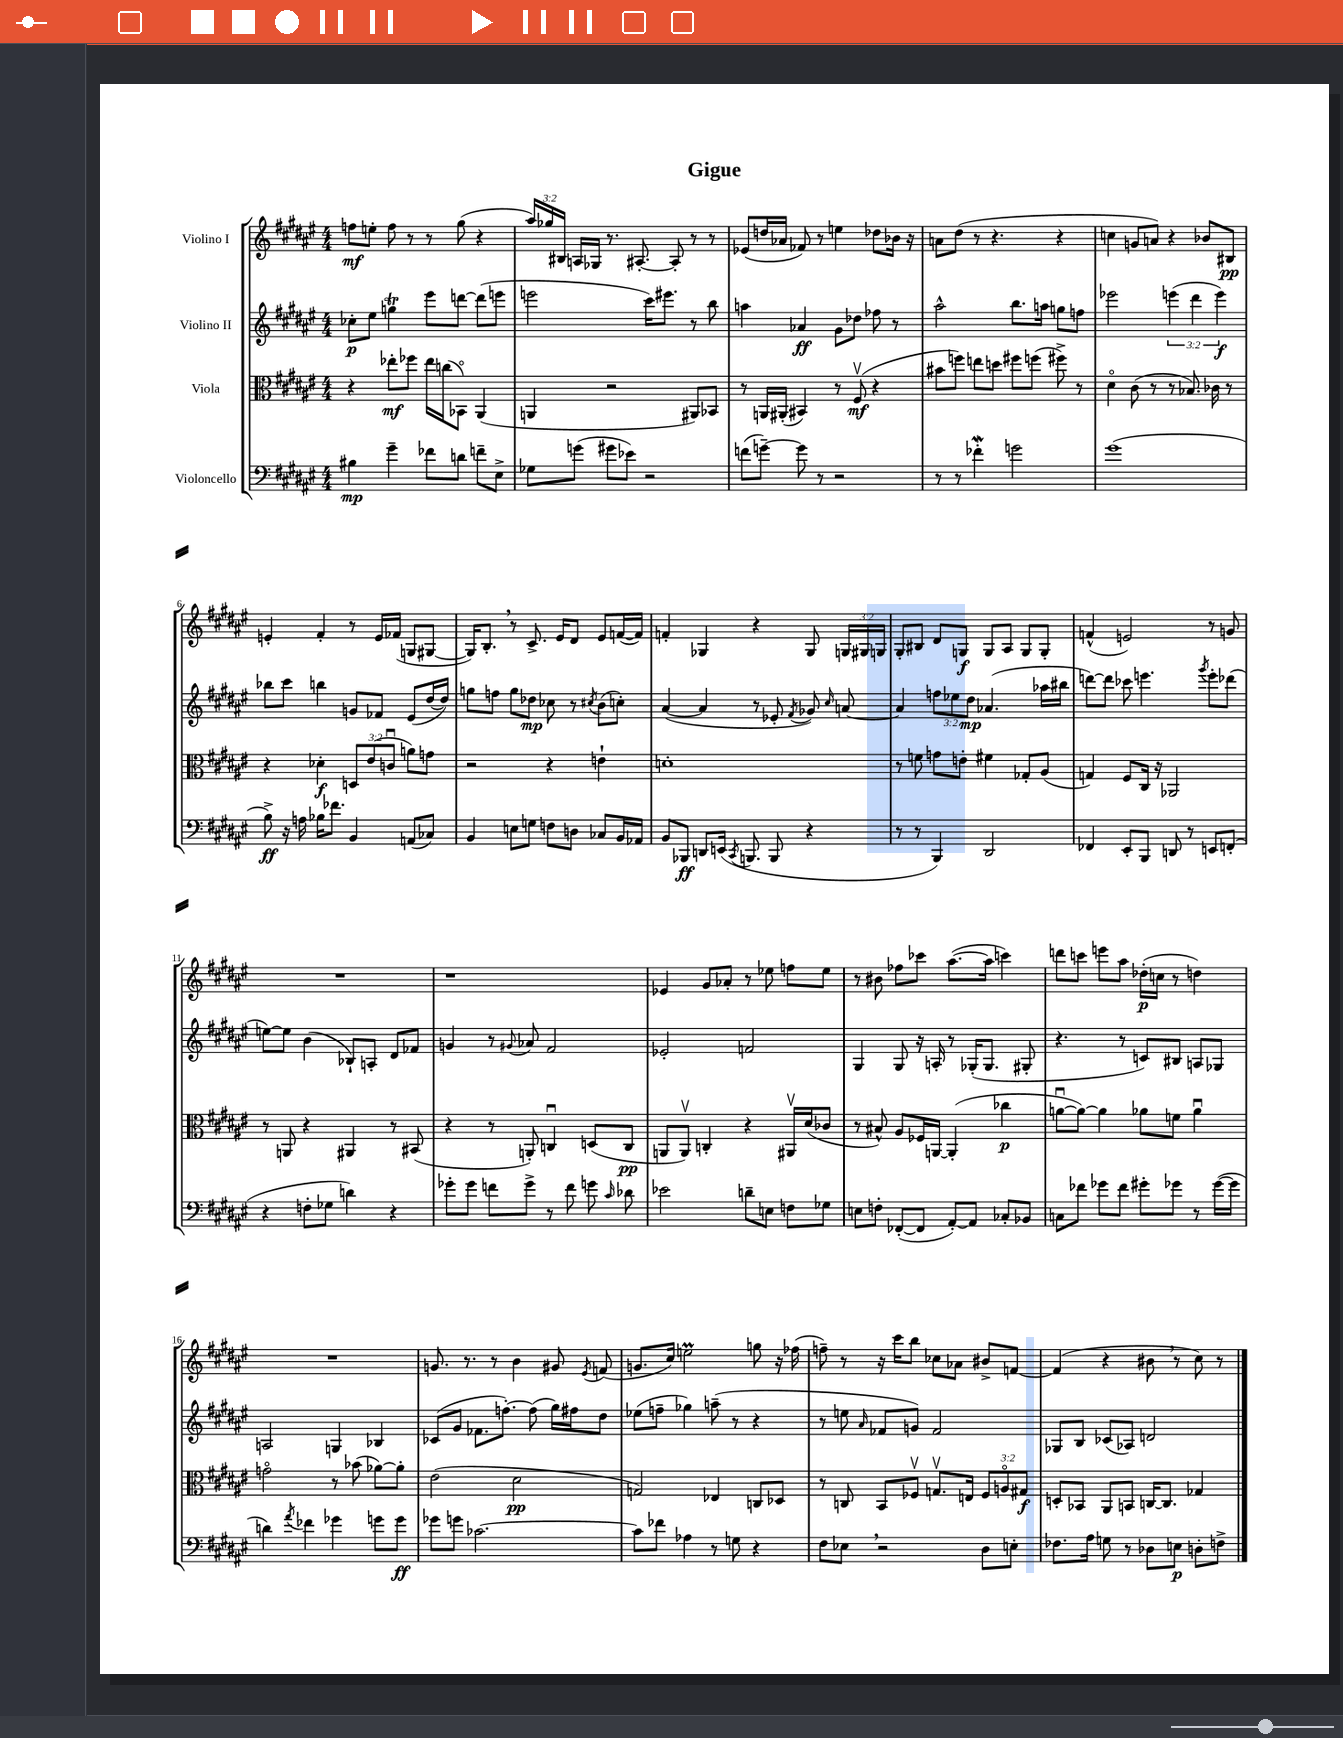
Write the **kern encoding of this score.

**kern	**kern	**kern	**kern
*staff4	*staff3	*staff2	*staff1
*clefF4	*clefC3	*clefG2	*clefG2
*k[f#c#g#d#a#e#]	*k[f#c#g#d#a#e#]	*k[f#c#g#d#a#e#]	*k[f#c#g#d#a#e#]
*M4/4	*M4/4	*M4/4	*M4/4
4B#	4r	8cc-'	8ff
.	.	8ee#	8ee'
4g#~	8ee-'	4gg	8ff
.	8ff-	.	8r
8f-	16ee-	8eee#	8r
.	(16cc	.	.
8d	8BB-o)	[8ddd	(8gg#
8f~	(4AA#	(8ddd]	4r
8E#^	.	8eee	.
=	=	=	=
8G-	4AA	2eee	24aa#)
.	.	.	24gg-
.	.	.	24B#
(8g	.	.	16A
.	.	.	16G-
8g#	2r	.	8.r
8e-)	.	.	.
.	.	.	[8.A#'
2r	.	16ccc#)	.
.	.	8.eee#	.
.	.	.	8A#']
.	8AA#)	8r	8r
.	8BB-	8bb	8r
=	=	=	=
(8f	8r	4aa	(8e-
[8g~)	16AA	.	16dd
.	(16AA#'	.	16a-
8g]	4BB#)	4a-	8f-)
8r	.	.	8r
2r	8r	8g#	4ee
.	(8F#v	8dd-	.
.	4r	8ff-	8dd-
.	.	8r	16b-
.	.	.	16r
=	=	=	=
8r	8b#	2aa#^^	8a
8r	8ff)	.	(8dd#
4f-'	8ee	.	8r
.	8dd	.	4.r
2g	8ff#	8.bb	.
.	(8ff	.	.
.	.	16aa	.
.	8ff#^)	8gg	4r
.	8r	8ff	.
=	=	=	=
(1g#	4d#o	2eee-	4cc
.	(8c#	.	8g
.	8r	.	8a)
.	8r	(6eee	4r
.	8.B-)	.	.
.	.	6ddd#	.
.	.	.	8b-
.	16c-	.	.
.	.	6eee)	.
.	8r	.	8B#
=	=	=	=
8B^)	4r	8bb-	4e'
16r	.	8ccc#	.
16A	.	.	.
16B-	4d-'	4bb	4f#'
8.f-	.	.	.
4BB	12D	8g	8r
.	(12e#	.	.
.	.	8f-	16e
.	12cu	.	.
.	.	.	(16f-
(8AA	8a)	(8e#	8G
8C-)	8g	[16dd#	[8G#
.	.	16dd#])	.
=	=	=	=
4BB	2r	8gg	16G#])
.	.	.	8.B'
.	.	8ff	.
8E	.	8gg	8r
8G	.	8dd-	8.c#^
8F	4r	8cc-	.
.	.	.	16e#
8D	.	8r	8d#
.	.	8qcc#	.
8C-	4e`	(8b	8e#
16BB	.	8cc')	([16f
16AA-	.	.	16f])
=	=	=	=
8BB	1d'	([4a#	4f'
8BBB-	.	.	.
8DD	.	4a#]	4G-
(16EE	.	.	.
8qCC#	.	.	.
8.BBB	.	.	.
.	.	8r	4r
8BBB	.	8e-'	.
.	.	8qf#	.
4r	.	8g-)	8G-
.	.	16qqcc#	.
.	.	[8a	24G
.	.	.	24G#
.	.	.	24G
=	=	=	=
8r	8r	4a]	8G#'
8r	8f	.	8B#
4BBB)	8g	12ff	8d#
.	.	12ee-	.
.	8e'	.	8G
.	.	12dd#	.
2DD#	4f#	(4.a-	8G
.	.	.	8A#
.	8G-'	.	8G
.	(8A#	16aa-	8G'
.	.	16bb#	.
=	=	=	=
4FF-	4G)	[8ddd)	(4f^^
.	.	8ddd]	.
8EE#'	8F#	8ccc-	2e)
8BBB	16C#	4.eee	.
.	16r	.	.
8DD	2AA-	.	.
8r	.	.	.
.	.	8qggg#	.
8EE	.	8eee'	8r
(8FF'	.	(8ddd-	8g
=	=	=	=
4r	8r	[8ee)	1r
.	8AA	8ee]	.
8F'	4r	(4b	.
8G-	.	.	.
4d)	4AA#	8B-`)	.
.	.	8A'	.
4r	8r	8d#	.
.	(8BB#	8f-	.
=	=	=	=
8g-'	4r	4g	1r
8g-	.	.	.
8f	8r	8r	.
.	.	8qqg#	.
8g-^	8AA')	8a-	.
8r	4Cu	2f#	.
8f	.	.	.
8g	(8D	.	.
16qqc#	.	.	.
8d-	8C	.	.
=	=	=	=
2e-	8AA	2e-'	4e-
.	8AAv)	.	.
.	4C'	.	8g#
.	.	.	8a-'
8d~	4r	2f	8r
8E	.	.	8ee-
8F	16AA#v	.	8ff
.	(16d#	.	.
8G-	8c-	.	8ee-
=	=	=	=
8E	8r	4G#	8r
8F'	8B#^^)	.	8b#
([8FF-'	8A#	8G#	8ff-
8FF-]	16F-	16r	8ccc-
.	[16AA	16A'	.
[8AA#')	(4AA']	8r	([8.aa#
8AA#]	.	(16G-'	.
.	.	8.G-	16aa#]
8C-'	4cc-	.	4ccc)
8BB-	.	8G#'	.
=	=	=	=
8C	[8au	4.r	8ddd
8f-	8a_)	.	8ccc
8g-	4a]	.	8eee
8f-	.	8r	8aa#
8g#'	8a-	8c)	(16dd-'
.	.	.	16cc
8g-	8f	8B#	8r
8r	4a-u	8A	4dd)
([16g-	.	8G-	.
16g-]	.	.	.
=	=	=	=
4d)	2go	2A	1r
8qa#	.	.	.
4f-	.	.	.
4g-	8r	4G	.
.	(8b-	.	.
8g	[8a-)	4B-	.
8g	8a-']	.	.
=	=	=	=
8g-	(2e#	(8c-	8.g
8g	.	8g#	.
.	.	.	8.r
[2.c-	.	8.f-	.
.	.	.	8r
.	.	[8.ff')	.
.	2d#	.	4b
.	.	(8ff]	.
.	.	16gg#)	8g#
.	.	16ff#	.
.	.	.	8qe#
.	.	8dd#	(8f
=	=	=	=
8c-]	2G)	(8ee-	8.g
8f-	.	8ff~	.
.	.	.	16cc#)
4A-	.	4gg-)	2ee
8r	4E-	(8aa~	.
8G	.	8r	.
4r	8C	4r	8gg
.	8D-	.	16r
.	.	.	(16ff-
=	=	=	=
8F#	8r	8r	8ff~)
8E-	8C	8ee	8r
.	.	16qqa#	.
2r	8BB	8f-	16r
.	.	.	16ccc#
.	8F-v	8g)	8bb
.	8.Gv	2f-	8cc-
.	.	.	8a-
.	16E	.	.
8D#	12F-	.	8b#^
.	12Ao	.	.
8E'	.	.	[8f
.	12G#	.	.
=	=	=	=
8.F-	8D'	8G-	(4f]
.	8BB-	8B	.
16A#	.	.	.
8G	8AA#	(8c-	4r
8r	8BB	8A-)	.
8D-	[16C	2d	8b#
.	8.C]	.	.
8E	.	.	8r
8D'	4G-	.	8cc#)
8F^	.	.	8r
==	==	==	==
*-	*-	*-	*-
